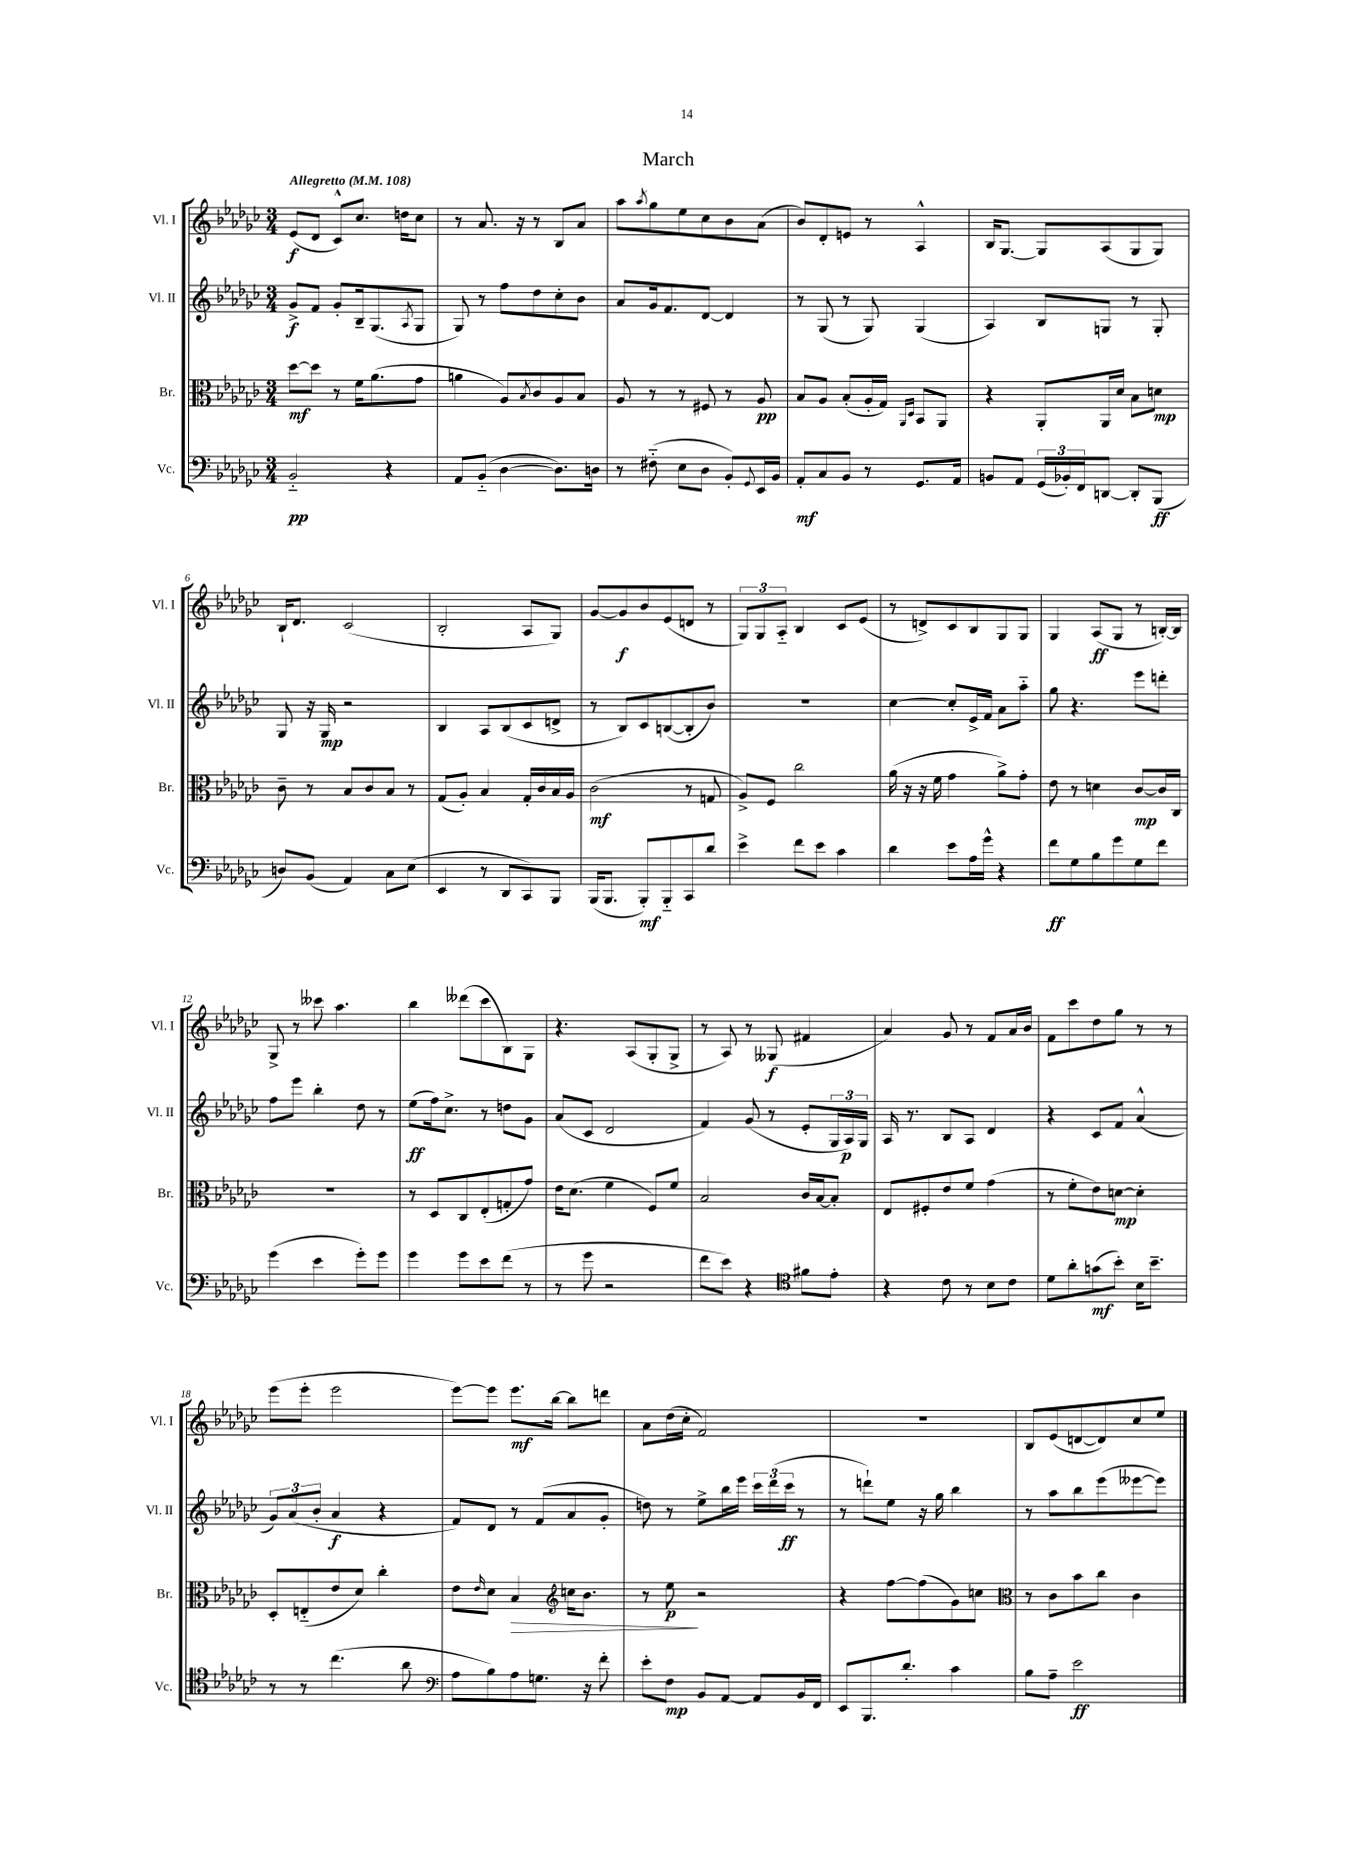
\header { title = "March" }
<<
\new StaffGroup <<
\new Staff = "s0" \with { instrumentName = "Vl. I" shortInstrumentName = "Vl. I" } {
    \clef treble \key ges \major \numericTimeSignature \time 3/4 \tempo "Allegretto" 4 = 108
    ees'8\f( des'8 ces'8-^) ces''8. d''16 ces''8 |
    r8 aes'8. r16 r8 bes8 aes'8 |
    aes''8 \acciaccatura { aes''8 } ges''8 ees''8 ces''8 bes'8 aes'8( |
    bes'8) des'8-. e'8 r8 aes4-^ |
    bes16 ges8.~ ges8 aes8( ges8 ges8) |
    bes16-! des'8. ces'2( |
    bes2-. aes8 ges8) |
    ges'8~ ges'8\f bes'8 ees'8( d'8 r8 |
    \tuplet 3/2 { ges8) ges8 aes8-_ } bes4 ces'8 ees'8( |
    r8 d'8->) ces'8 bes8 ges8 ges8 |
    ges4 aes8\ff( ges8 r8 b16~-.) b16 |
    ges8-> r8 ceses'''8 aes''4. |
    bes''4 deses'''8( ces'''8 bes8) ges8 |
    r4. aes8( ges8-. ges8-> |
    r8 aes8) r8 geses8\f( fis'4 |
    aes'4) ges'8 r8 f'8 aes'16 bes'16 |
    f'8 ces'''8 des''8 ges''8 r8 r8 |
    ees'''8( ees'''8-. ees'''2 |
    ees'''8~) ees'''8 ees'''8.\mf bes''16~ bes''8 d'''8 |
    aes'8 des''16( ces''16-. f'2) |
    R2. |
    bes8 ees'8( d'8~ d'8) ces''8 ees''8 \bar "|." |
}
\new Staff = "s1" \with { instrumentName = "Vl. II" shortInstrumentName = "Vl. II" } {
    \clef treble \key ges \major \numericTimeSignature \time 3/4
    ges'8->\f f'8 ges'8-. bes16-- ges8.( \acciaccatura { aes8 } ges8 |
    ges8) r8 f''8 des''8 ces''8-. bes'8 |
    aes'8 ges'16 f'8. des'8~ des'4 |
    r8 ges8( r8 ges8) ges4( |
    aes4) bes8 g8 r8 g8-. |
    ges8 r16 ges16\mp r2 |
    bes4 aes8 bes8( ces'8 d'8-> |
    r8 bes8) ces'8 b8~( b8-. bes'8) |
    R2. |
    ces''4~ ces''8-. ees'16-> f'16 aes'8 aes''8-_ |
    ges''8 r4. ees'''8 d'''8-. |
    f''8 ees'''8 bes''4-. des''8 r8 |
    ees''8\ff( f''16) ces''8.-> r8 d''8 ges'8 |
    aes'8( ces'8 des'2 |
    f'4) ges'8( r8 ees'8-. \tuplet 3/2 { ges16 aes16\p) ges16 } |
    aes16 r8. bes8 aes8 des'4 |
    r4 ces'8 f'8 aes'4-^( |
    \tuplet 3/2 { ges'8) aes'8( bes'8-. } aes'4\f r4 |
    f'8) des'8 r8 f'8( aes'8 ges'8-. |
    d''8) r8 ees''8-> bes''16 ees'''16 \tuplet 3/2 { ces'''16 des'''16( ces'''16\ff } r8 |
    r8 d'''8-!) ees''8 r16 ges''16 bes''4 |
    r8 aes''8 bes''8 ees'''8( eeses'''8~ eeses'''8) \bar "|." |
}
\new Staff = "s2" \with { instrumentName = "Br." shortInstrumentName = "Br." } {
    \clef alto \key ges \major \numericTimeSignature \time 3/4
    des''8~\mf des''8 r8 f'16 aes'8.( ges'8 |
    a'4 aes8) \acciaccatura { bes8 } ces'8 aes8 bes8 |
    aes8 r8 r8 fis8 r8 aes8\pp |
    bes8 aes8 bes8-.( aes16-. ges16) \grace { aes,16 des16 } bes,8 aes,8 |
    r4 aes,8-. aes,16 des'16 bes8 d'8\mp |
    ces'8-- r8 bes8 ces'8 bes8 r8 |
    ges8( aes8-.) bes4 ges16-. ces'16 bes16 aes16 |
    ces'2\mf( r8 g8 |
    aes8->) f8 ces''2 |
    aes'16( r16 r16 f'16 ges'4 aes'8->) ges'8-. |
    ees'8 r8 d'4 ces'8~\mp ces'16 ces16 |
    R2. |
    r8 des8 ces8 ees8-.( g8-. ges'8) |
    ees'16 des'8.( f'4 f8) f'8 |
    bes2 ces'16 bes16~ bes8-. |
    ees8 fis8-. ees'8 f'8 ges'4( |
    r8 f'8-. ees'8) d'8~\mp d'4-. |
    des8-. e8-_( ees'8 des'8) ces''4-. |
    ees'8 \grace { ees'16 } des'8 bes4\> \clef treble c''16 bes'8. |
    r8 ees''8\p\! r2 |
    r4 f''8~ f''8( ges'8) c''8 |
    \clef alto r8 ces'8 bes'8 ces''8 ces'4 \bar "|." |
}
\new Staff = "s3" \with { instrumentName = "Vc." shortInstrumentName = "Vc." } {
    \clef bass \key ges \major \numericTimeSignature \time 3/4
    bes,2-_\pp r4 |
    aes,8 bes,8-_( des4~ des8.) d16 |
    r8 fis8-_( ees8 des8 bes,8-.) \appoggiatura { ges,8 } ees,16 bes,16 |
    aes,8-.\mf ces8 bes,8 r8 ges,8. aes,16 |
    b,8 aes,8 \tuplet 3/2 { ges,16( bes,16-.) f,16 } d,8~ d,8-. bes,,8\ff( |
    d8) bes,8( aes,4) ces8 ees8( |
    ees,4 r8 des,8 ces,8) bes,,8 |
    bes,,16( bes,,8. bes,,8-.\mf) bes,,8-_ ces,8 des'8 |
    ees'4-> f'8 ees'8 ces'4 |
    des'4 ees'8 aes16 ges'16-^ r4 |
    f'8\ff ges8 bes8 ges'8 ges8 f'8 |
    ges'4( ees'4 ges'8-.) ges'8 |
    ges'4 ges'8 ees'8 f'8( r8 |
    r8 ges'8 r2 |
    f'8 ees'8) r4 \clef tenor fis'8 ees'8-. |
    r4 ces'8 r8 bes8 ces'8 |
    des'8 aes'8-. g'8\mf( bes'8-.) bes16 bes'8.-- |
    r8 r8 ces''4.( aes'8 |
    \clef bass aes8 bes8) aes8 g8. r16 f'8-. |
    ees'8-. f8\mp bes,8 aes,8~ aes,8 bes,16 f,16 |
    ees,8 bes,,8. des'8.-. ces'4 |
    bes8 aes8-- ees'2\ff \bar "|." |
}
>>
>>
